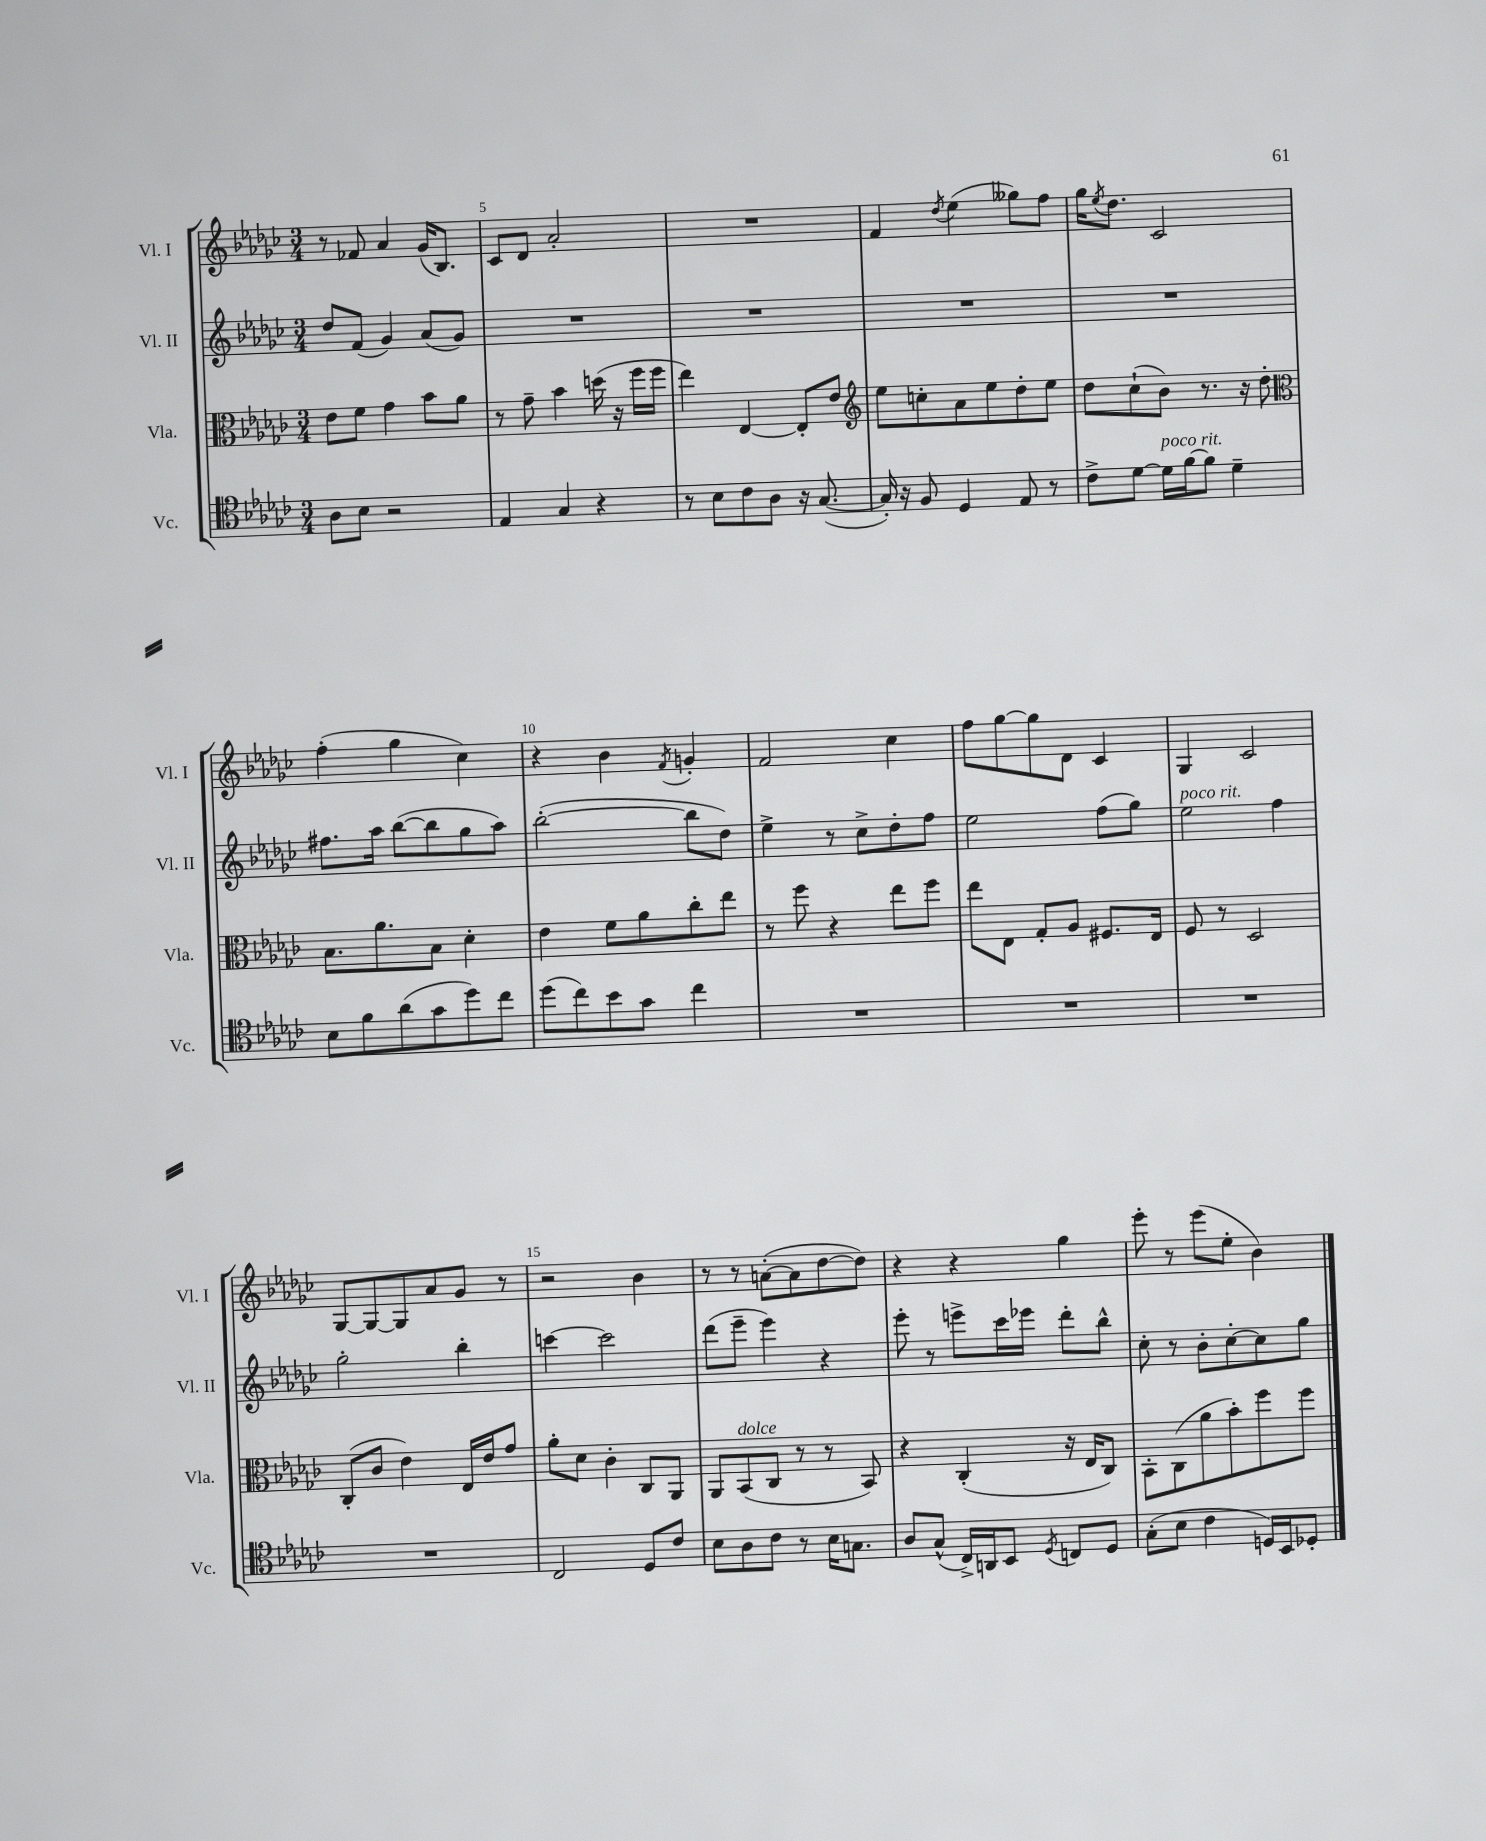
<<
\new StaffGroup <<
\new Staff = "s0" \with { instrumentName = "Vl. I" shortInstrumentName = "Vl. I" } {
    \clef treble \key ges \major \numericTimeSignature \time 3/4
    r8 fes'8 aes'4 ges'16( bes8.) |
    ces'8 des'8 aes'2-. |
    R2. |
    f'4 \acciaccatura { des''8 } ees''4( geses''8) f''8 |
    ges''16 \acciaccatura { ees''8 } des''8. ces'2 |
    f''4-.( ges''4 ces''4) |
    r4 bes'4 \acciaccatura { f'8 } g'4-. |
    f'2 ces''4 |
    f''8 ges''8~ ges''8 des'8 ces'4 |
    ges4 ces'2 |
    ges8~ ges8~ ges8 aes'8 ges'8 r8 |
    r2 bes'4 |
    r8 r8 a'8~-.( a'8 des''8~ des''8) |
    r4 r4 ges''4 |
    ees'''8-. r8 ees'''8( ees''8-. bes'4) \bar "|." |
}
\new Staff = "s1" \with { instrumentName = "Vl. II" shortInstrumentName = "Vl. II" } {
    \clef treble \key ges \major \numericTimeSignature \time 3/4
    des''8 f'8( ges'4) aes'8( ges'8) |
    R2. |
    R2. |
    R2. |
    R2. |
    fis''8. aes''16 bes''8~( bes''8 ges''8 aes''8) |
    bes''2~-.( bes''8 des''8) |
    ees''4-> r8 ces''8-> des''8-. f''8 |
    ees''2 f''8( ges''8) |
    ees''2^\markup { \italic "poco rit." } f''4 |
    ges''2-. bes''4-. |
    c'''4~ c'''2 |
    des'''8( ees'''8-- ees'''4) r4 |
    ees'''8-. r8 e'''8-> ces'''16 ees'''16 des'''8-. bes''8-^ |
    ces''8-. r8 bes'8-. ces''8~-. ces''8 ges''8 \bar "|." |
}
\new Staff = "s2" \with { instrumentName = "Vla." shortInstrumentName = "Vla." } {
    \clef alto \key ges \major \numericTimeSignature \time 3/4
    ees'8 f'8 ges'4 bes'8 aes'8 |
    r8 ges'8-- bes'4 d''16( r16 f''16 f''16 |
    ees''4) ees4~ ees8-. ees'8 |
    \clef treble ees''8 c''8-. aes'8 ees''8 des''8-. ees''8 |
    des''8 ces''8-!( bes'8) r8. r16 des''8-. |
    \clef alto bes8. aes'8. bes8 des'4-. |
    ees'4 f'8 aes'8 ces''8-. ees''8 |
    r8 f''8 r4 ees''8 f''8 |
    ees''8 ees8 ges8-. aes8 fis8. ees16 |
    f8 r8 des2 |
    ces8-.( ces'8 ees'4) ees16 ees'16 ges'8 |
    aes'8-. des'8 ces'4-. ces8 aes,8 |
    aes,8 bes,8^\markup { \italic "dolce" }( ces8 r8 r8 bes,8) |
    r4 ces4-.( r16 ees16 ces8) |
    bes,8-. ces8( aes'8 bes'8-.) f''8 f''8 \bar "|." |
}
\new Staff = "s3" \with { instrumentName = "Vc." shortInstrumentName = "Vc." } {
    \clef tenor \key ges \major \numericTimeSignature \time 3/4
    aes8 bes8 r2 |
    ees4 ges4 r4 |
    r8 bes8 ces'8 aes8 r16 ges8.~( |
    ges16-.) r16 f8 des4 ees8 r8 |
    ces'8-> des'8~ des'16^\markup { \italic "poco rit." } f'16~ f'8 des'4-- |
    bes8 f'8 aes'8( ges'8 des''8) ces''8 |
    des''8( ces''8) bes'8 ges'8 ces''4 |
    R2. |
    R2. |
    R2. |
    R2. |
    ces2 des8 ces'8 |
    bes8 aes8 ces'8 r8 bes16 g8. |
    aes8 ges8-^( ces16->) a,16 bes,8 \acciaccatura { des8 } c8 des8 |
    ges8-.( bes8 ces'4 d16) bes,16 des8-. \bar "|." |
}
>>
>>
\layout { \context { \Score currentBarNumber = #4 \override BarNumber.break-visibility = ##(#f #t #t) barNumberVisibility = #(every-nth-bar-number-visible 5) } }
